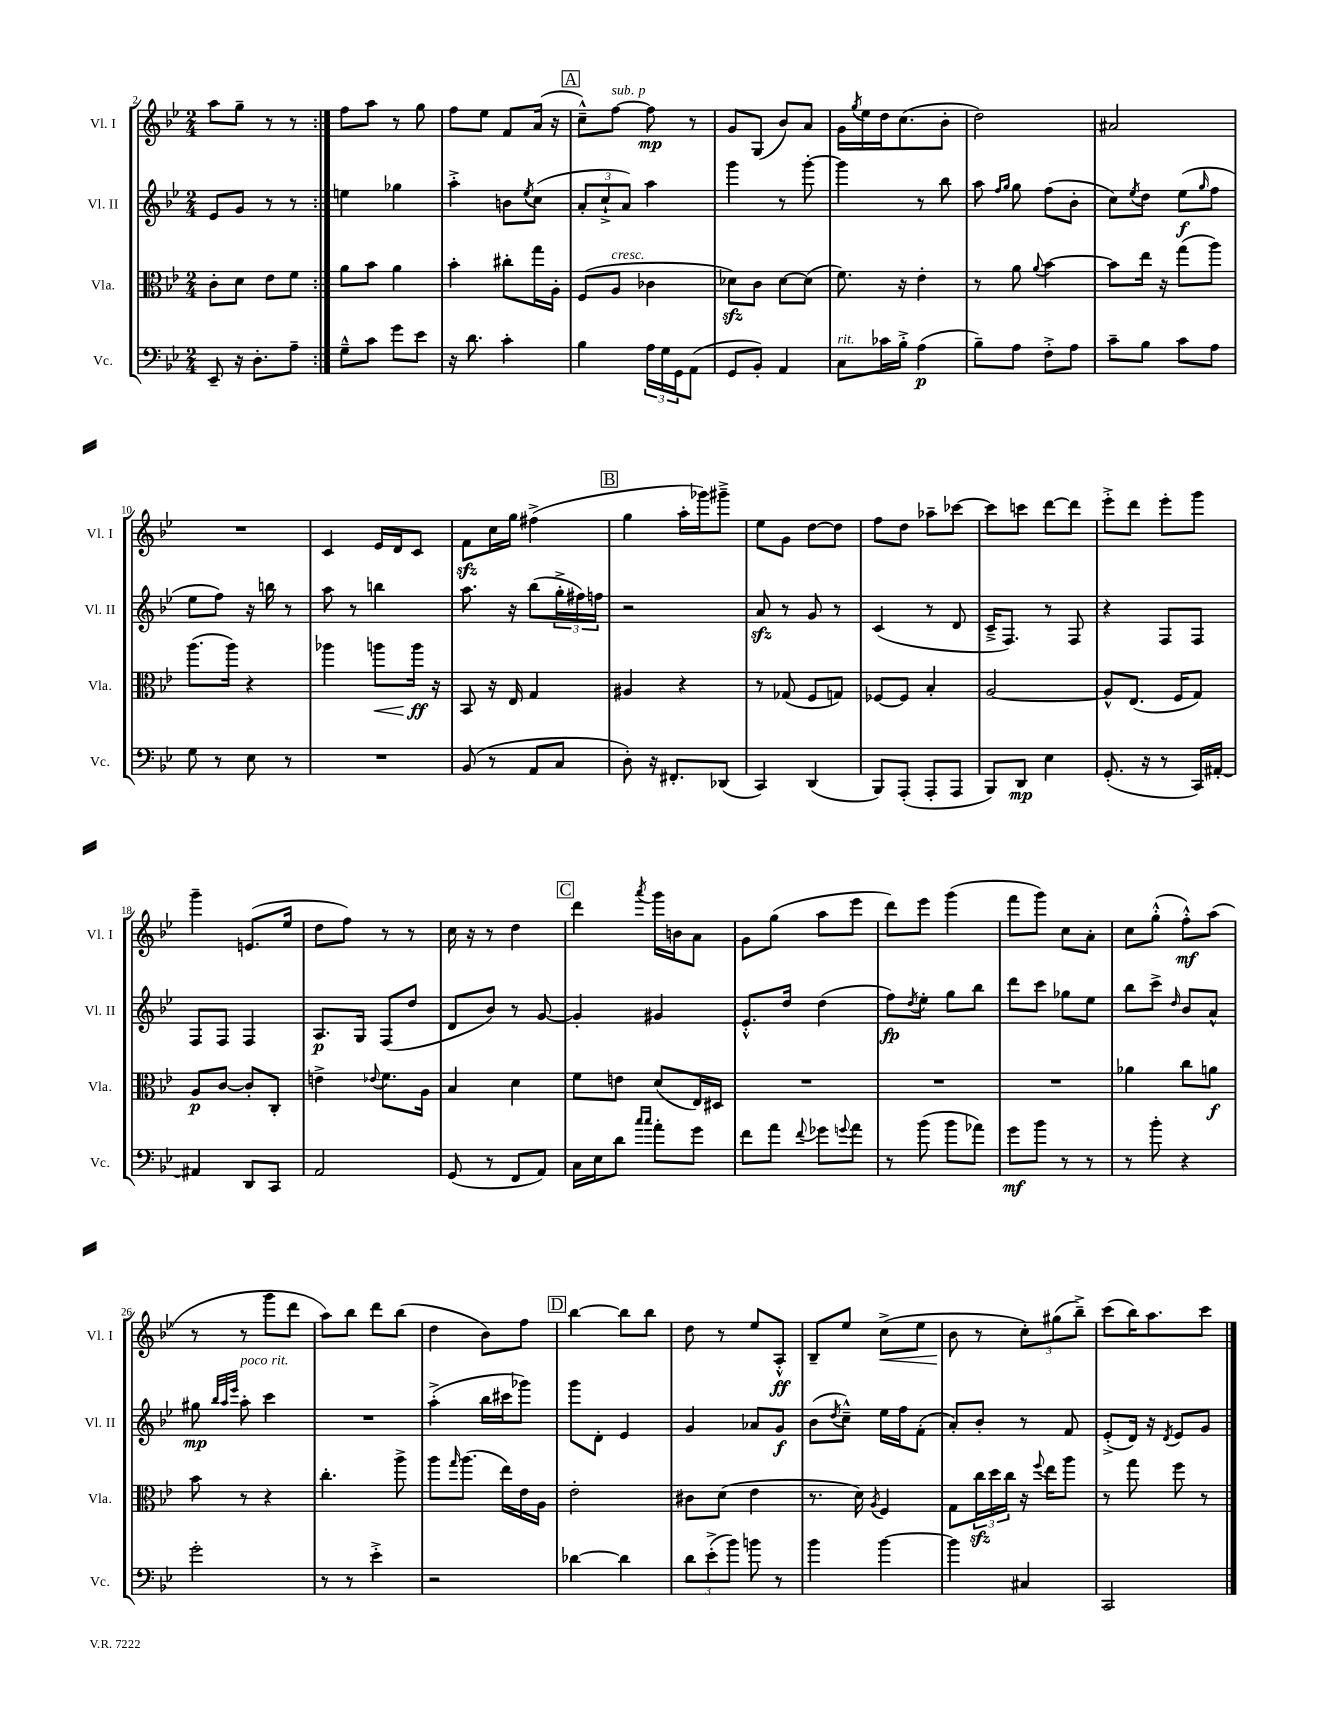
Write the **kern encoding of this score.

**kern	**kern	**kern	**kern
*staff4	*staff3	*staff2	*staff1
*clefF4	*clefC3	*clefG2	*clefG2
*k[b-e-]	*k[b-e-]	*k[b-e-]	*k[b-e-]
*M2/4	*M2/4	*M2/4	*M2/4
8EE-~	8c'	8e-	8aa
16r	8d	8g	8gg~
8.D'	.	.	.
.	8e-	8r	8r
8A~	8f	8r	8r
=:|!	=:|!	=:|!	=:|!
8G~^^	8a	4ee	8ff
8c	8b-	.	8aa
8g	4a	4gg-	8r
8e-	.	.	8gg
=	=	=	=
16r	4b-'	4aa'^	8ff
8.d	.	.	.
.	.	.	8ee-
4c'	8cc#'	8b	8f
.	.	8qee-	.
.	16gg	(8cc	(16a
.	16A'	.	16r
=	=	=	=
4B-	(8F	12a'	8cc~^^)
.	.	12cc`^	.
.	8A	.	[8ff
.	.	12a)	.
24A	4c-	4aa	8ff]
24G	.	.	.
24GG	.	.	.
(8AA	.	.	8r
=	=	=	=
8GG	8d-)	4ggg	8g
8BB-')	8c	.	(8G
4AA	[8d-	8r	8b-)
.	(8d-]	[8ggg'	8a
=	=	=	=
8C	8.f)	4ggg]	16g
.	.	.	8qgg
.	.	.	16ee-
16c-	.	.	16dd
16B-'^	16r	.	(8.cc
(4A	4e-'	8r	.
.	.	8bb-	8b-'
=	=	=	=
8B-~)	8r	8aa	2dd)
.	.	16qqff	.
.	.	16qqgg	.
8A	8a	8gg	.
.	8qqa	.	.
8F'^	[4b-	(8ff	.
8A	.	8b-'	.
=	=	=	=
8c~	8b-]	8cc)	2a#
.	.	8qee-	.
8B-	16ee-	8dd	.
.	16r	.	.
8c	(8gg	(8ee-	.
.	.	16qqgg	.
8A	8aa)	8ff	.
=	=	=	=
8G	(8.aa	8ee-	2r
8r	.	8ff)	.
.	16aa)	.	.
8E-	4r	16r	.
.	.	16bb	.
8r	.	8r	.
=	=	=	=
2r	4aa-	8aa	4c
.	.	8r	.
.	8aa	4bb	16e-
.	.	.	16d
.	16aa	.	8c
.	16r	.	.
=	=	=	=
(8BB-	8BB-	8.aa	8f
8r	16r	.	16cc
.	16E-	16r	16gg
8AA	4G	(8bb-	(4ff#^
8C	.	24gg'^	.
.	.	24ff#)	.
.	.	24ff	.
=	=	=	=
8D')	4A#	2r	4gg
16r	.	.	.
8.FF#'	.	.	.
.	4r	.	16aa'
.	.	.	16ggg-)
(8DD-	.	.	8ggg#~^
=	=	=	=
4CC)	8r	8a	8ee-
.	(8G-	8r	8g
(4DD	8F	8g	[8dd
.	8G)	8r	8dd]
=	=	=	=
8BBB-)	[8F-	(4c	8ff
(8AAA'	8F-]	.	8dd
8AAA'	4B-'	8r	8aa-~
8AAA	.	8d	[8ccc-
=	=	=	=
8BBB-)	[2A	16c~^	8ccc-]
.	.	8.F)	.
8DD	.	.	8ccc
4E-	.	8r	[8ddd
.	.	8F	8ddd]
=	=	=	=
(8.GG'	8A^^]	4r	8eee-'^
.	(8.E-	.	8ddd
16r	.	.	.
8r	.	8F	8eee-'
.	16F	.	.
16CC)	8G)	8F	8ggg
[16AA#'	.	.	.
=	=	=	=
4AA#]	8A	8F	4ggg~
.	[8c	8F	.
8DD	8c']	4F	(8.e
8CC	8C'	.	.
.	.	.	16ee-
=	=	=	=
2AA	4e^	8.A	8dd
.	.	.	8ff)
.	.	16G	.
.	8qqe-	.	.
.	8.f	(8F	8r
.	.	8dd	8r
.	16A	.	.
=	=	=	=
(8GG	4B-	8d	16cc
.	.	.	16r
8r	.	8b-)	8r
8FF	4d	8r	4dd
8AA)	.	[8g	.
=	=	=	=
16C	8f	4g']	4ddd
16E-	.	.	.
8d	8e	.	.
16qqcc	.	.	.
16qqcc	.	.	8qaaa
8a'	(8d	4g#	16ggg
.	.	.	16b
8g	16E-)	.	8a
.	16D#	.	.
=	=	=	=
8f	2r	8.e-'^^	8g
8a	.	.	(8gg
.	.	16dd	.
8qqf	.	.	.
8g-	.	(4dd	8aa
8qqg	.	.	.
8a	.	.	8eee-
=	=	=	=
8r	2r	8ff)	8ddd)
.	.	8qdd	.
(8b-	.	8ee-'	8eee-
8b-	.	8gg	(4ggg
8a-)	.	8bb-	.
=	=	=	=
8g	2r	8ddd	8fff
8b-	.	8ccc	8ggg)
8r	.	8gg-	8cc
8r	.	8ee-	8a'
=	=	=	=
8r	4a-	8bb-	8cc
8b-'	.	8ccc^	(8gg'^^
.	.	16qqdd	.
4r	8cc	8b-	8ff'^^)
.	8a	8a^^	(8aa
=	=	=	=
2g'	8b-	8gg#	8r
.	.	32qqbb-	.
.	.	32qqaa	.
.	.	32qqeee-	.
.	8r	8aa'	8r
.	4r	4ccc	8ggg
.	.	.	8ddd
=	=	=	=
8r	4.cc'	2r	8aa)
8r	.	.	8bb-
4e-'^	.	.	8ddd
.	8aa^	.	(8bb-
=	=	=	=
2r	8aa	(4aa'^	4dd
.	16qqgg	.	.
.	(8.aa	.	.
.	.	16bb-	8b-)
.	16ee-)	16ccc#	.
.	16e-	8ggg-)	8ff
.	16A	.	.
=	=	=	=
[4d-	2e-'	8ggg	[4bb-
.	.	8d'	.
4d-]	.	4e-	8bb-]
.	.	.	8bb-
=	=	=	=
12d	8c#	4g	8dd
(12e-'^	.	.	.
.	(8d	.	8r
12b-)	.	.	.
8b	4e-	8a-	8ee-
8r	.	8g	8A'^^
=	=	=	=
4b-	8.r	(8b-	8B-~
.	.	8qdd	.
.	.	8cc~^^)	8ee-
.	16d)	.	.
.	8qA	.	.
[4b-	4F	16ee-	(8cc^
.	.	16ff	.
.	.	(8f'	8ee-
=	=	=	=
4b-]	8G	8a')	8b-
.	24cc	8b-'	8r
.	24dd	.	.
.	24cc	.	.
4C#	16r	8r	12cc')
.	8qqff	.	.
.	16ee-	.	.
.	.	.	(12gg#
.	8aa	8f	.
.	.	.	12bb-~^)
=	=	=	=
2CC	8r	(8e-'^	(8ccc
.	8gg	16d)	16bb-)
.	.	16r	8.aa
.	.	8qd	.
.	8ff	8e-	.
.	8r	8g	8ccc
==	==	==	==
*-	*-	*-	*-
